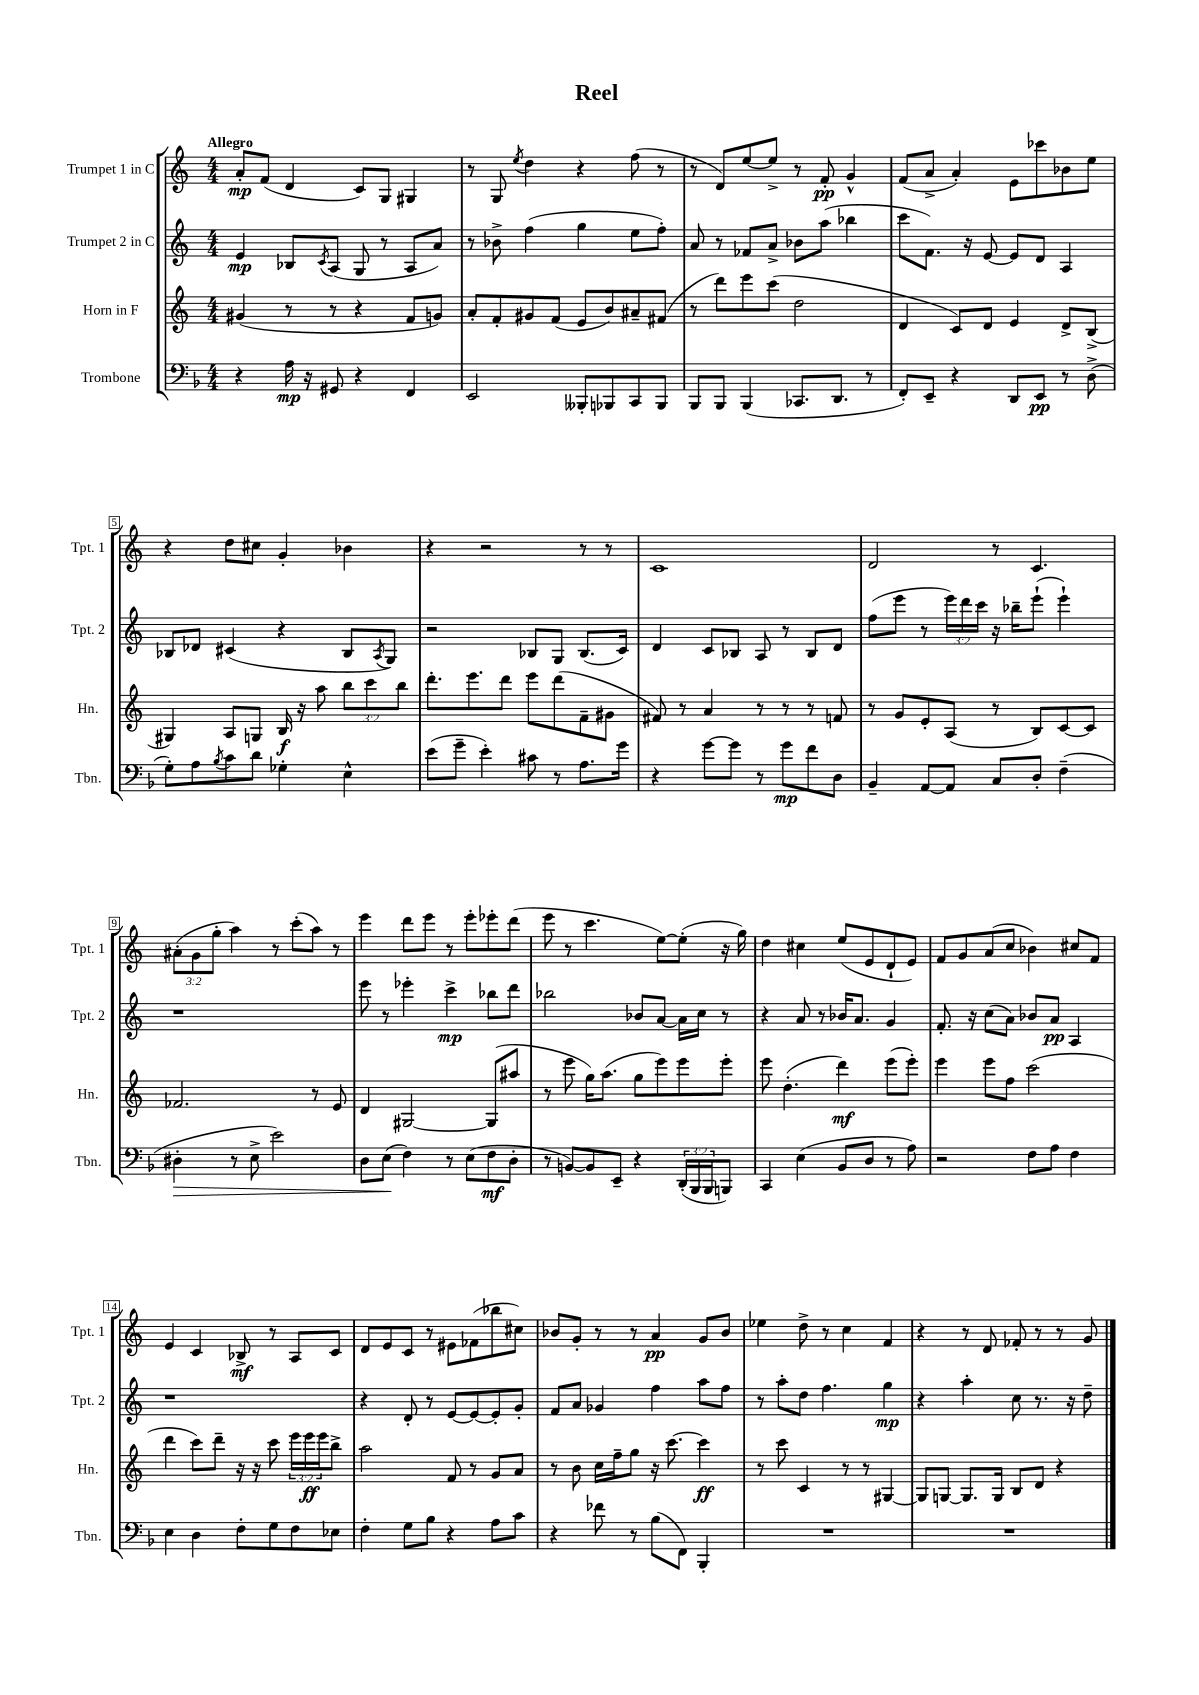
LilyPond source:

\header { title = "Reel" }
<<
\new StaffGroup <<
\new Staff = "s0" \with { instrumentName = "Trumpet 1 in C" shortInstrumentName = "Tpt. 1" } {
    \clef treble \key c \major \numericTimeSignature \time 4/4 \override Staff.TupletNumber.text = #tuplet-number::calc-fraction-text \tempo "Allegro"
    a'8-.\mp f'8( d'4 c'8) g8 gis4 |
    r8 g8 \acciaccatura { e''8 } d''4 r4 f''8( r8 |
    r8 d'8) e''8~ e''8-> r8 f'8-.\pp g'4-^ |
    f'8( a'8-> a'4-.) e'8 ces'''8 bes'8 e''8 |
    r4 d''8 cis''8 g'4-. bes'4 |
    r4 r2 r8 r8 |
    c'1 |
    d'2 r8 c'4. |
    \tuplet 3/2 { ais'8-.( g'8 g''8-. } a''4) r8 c'''8-.( a''8) r8 |
    e'''4 d'''8 e'''8 r8 e'''8-. ees'''8-. d'''8( |
    e'''8 r8 c'''4. e''8~) e''8-.( r16 g''16) |
    d''4 cis''4 e''8( e'8 d'8-! e'8) |
    f'8 g'8 a'8( c''8 bes'4) cis''8 f'8 |
    e'4 c'4 bes8->\mf r8 a8 c'8 |
    d'8 e'8 c'8 r8 eis'8 fes'8( bes''8 cis''8) |
    bes'8 g'8-. r8 r8 a'4\pp g'8 bes'8 |
    ees''4 d''8-> r8 c''4 f'4 |
    r4 r8 d'8 fes'8-. r8 r8 g'8 \bar "|." |
}
\new Staff = "s1" \with { instrumentName = "Trumpet 2 in C" shortInstrumentName = "Tpt. 2" } {
    \clef treble \key c \major \numericTimeSignature \time 4/4 \override Staff.TupletNumber.text = #tuplet-number::calc-fraction-text
    e'4\mp bes8 \acciaccatura { c'8 } a8( g8 r8 a8 a'8) |
    r8 bes'8-> f''4( g''4 e''8 f''8-.) |
    a'8 r8 fes'8 a'8-> bes'8 a''8( bes''4 |
    c'''8 f'8.) r16 e'8~ e'8 d'8 a4 |
    bes8 des'8 cis'4( r4 bes8 \acciaccatura { a8 } g8) |
    r2 bes8 g8 bes8.( c'16) |
    d'4 c'8 bes8 a8 r8 bes8 d'8 |
    f''8( e'''8 r8 \tuplet 3/2 { e'''16) d'''16 c'''16 } r16 bes''16-- e'''8-!( e'''4-!) |
    r1 |
    e'''8 r8 ees'''4-. c'''4->\mp bes''8 d'''8 |
    bes''2 bes'8 a'8~ a'16 c''16 r8 |
    r4 a'8 r8 bes'16 a'8. g'4 |
    f'8.-. r16 c''8( a'8) bes'8 a'8\pp a4 |
    r1 |
    r4 d'8-. r8 e'8~ e'8~ e'8-. g'8-. |
    f'8 a'8 ges'4 f''4 a''8 f''8 |
    r8 a''8-. d''8 f''4. g''4\mp |
    r4 a''4-. c''8 r8. r16 d''8-- \bar "|." |
}
\new Staff = "s2" \with { instrumentName = "Horn in F" shortInstrumentName = "Hn." } {
    \clef treble \key c \major \numericTimeSignature \time 4/4 \override Staff.TupletNumber.text = #tuplet-number::calc-fraction-text
    gis'4( r8 r8 r4 f'8 g'8) |
    a'8-. f'8-. gis'8 f'8( e'8 b'8) ais'8-- fis'8( |
    r8 d'''8) e'''8 c'''8( d''2 |
    d'4 c'8) d'8 e'4 d'8-> b8->( |
    gis4) a8 g8 b16\f r16 a''8 \tuplet 3/2 { b''8 c'''8 b''8 } |
    d'''8.-. e'''8. d'''8 e'''8 d'''8( f'8-- gis'8 |
    fis'8) r8 a'4 r8 r8 r8 f'8 |
    r8 g'8 e'8-. a8( r8 b8) c'8~ c'8 |
    fes'2. r8 e'8 |
    d'4 gis2~ gis8( ais''8 |
    r8 e'''8 g''16) a''8.( g''8 e'''8) e'''8 e'''8-. |
    e'''8 d''4.-.( d'''4\mf) e'''8( e'''8-.) |
    e'''4 e'''8 f''8 c'''2( |
    d'''4 c'''8) d'''8-- r16 r16 c'''8 \tuplet 3/2 { e'''16 e'''16\ff e'''16 } b''8-> |
    a''2 f'8 r8 g'8 a'8 |
    r8 b'8 c''16 f''16-- g''8 r16 c'''8.~ c'''4\ff |
    r8 c'''8 c'4 r8 r8 gis4~ |
    gis8 g8~ g8. g16 b8 d'8 r4 \bar "|." |
}
\new Staff = "s3" \with { instrumentName = "Trombone" shortInstrumentName = "Tbn." } {
    \clef bass \key f \major \numericTimeSignature \time 4/4 \override Staff.TupletNumber.text = #tuplet-number::calc-fraction-text
    r4 a16\mp r16 gis,8 r4 f,4 |
    e,2 beses,,8-. bes,,8 c,8 bes,,8 |
    bes,,8 bes,,8 bes,,4( ces,8. d,8. r8 |
    f,8-.) e,8-- r4 d,8 e,8\pp r8 d8->( |
    g8-.) a8 \acciaccatura { bes8 } c'8 d'8 ges4-. e4-^ |
    e'8( g'8-- e'4-.) cis'8 r8 a8. g'16 |
    r4 g'8~ g'8 r8 g'8\mp f'8 d8 |
    bes,4-- a,8~ a,8 c8 d8-. f4--( |
    dis4-.\> r8 e8-> e'2) |
    d8 e8\!( f4) r8 e8( f8\mf d8-. |
    r8 b,8~) b,8 e,8-- r4 \tuplet 3/2 { d,16-.( bes,,16 bes,,16 } b,,8) |
    c,4 e4( bes,8 d8 r8 a8) |
    r2 f8 a8 f4 |
    e4 d4 f8-. g8 f8 ees8 |
    f4-. g8 bes8 r4 a8 c'8 |
    r4 fes'8 r8 bes8( f,8) bes,,4-. |
    R1 |
    R1 \bar "|." |
}
>>
>>
\layout { \context { \Score \override BarNumber.stencil = #(make-stencil-boxer 0.1 0.3 ly:text-interface::print) } }
